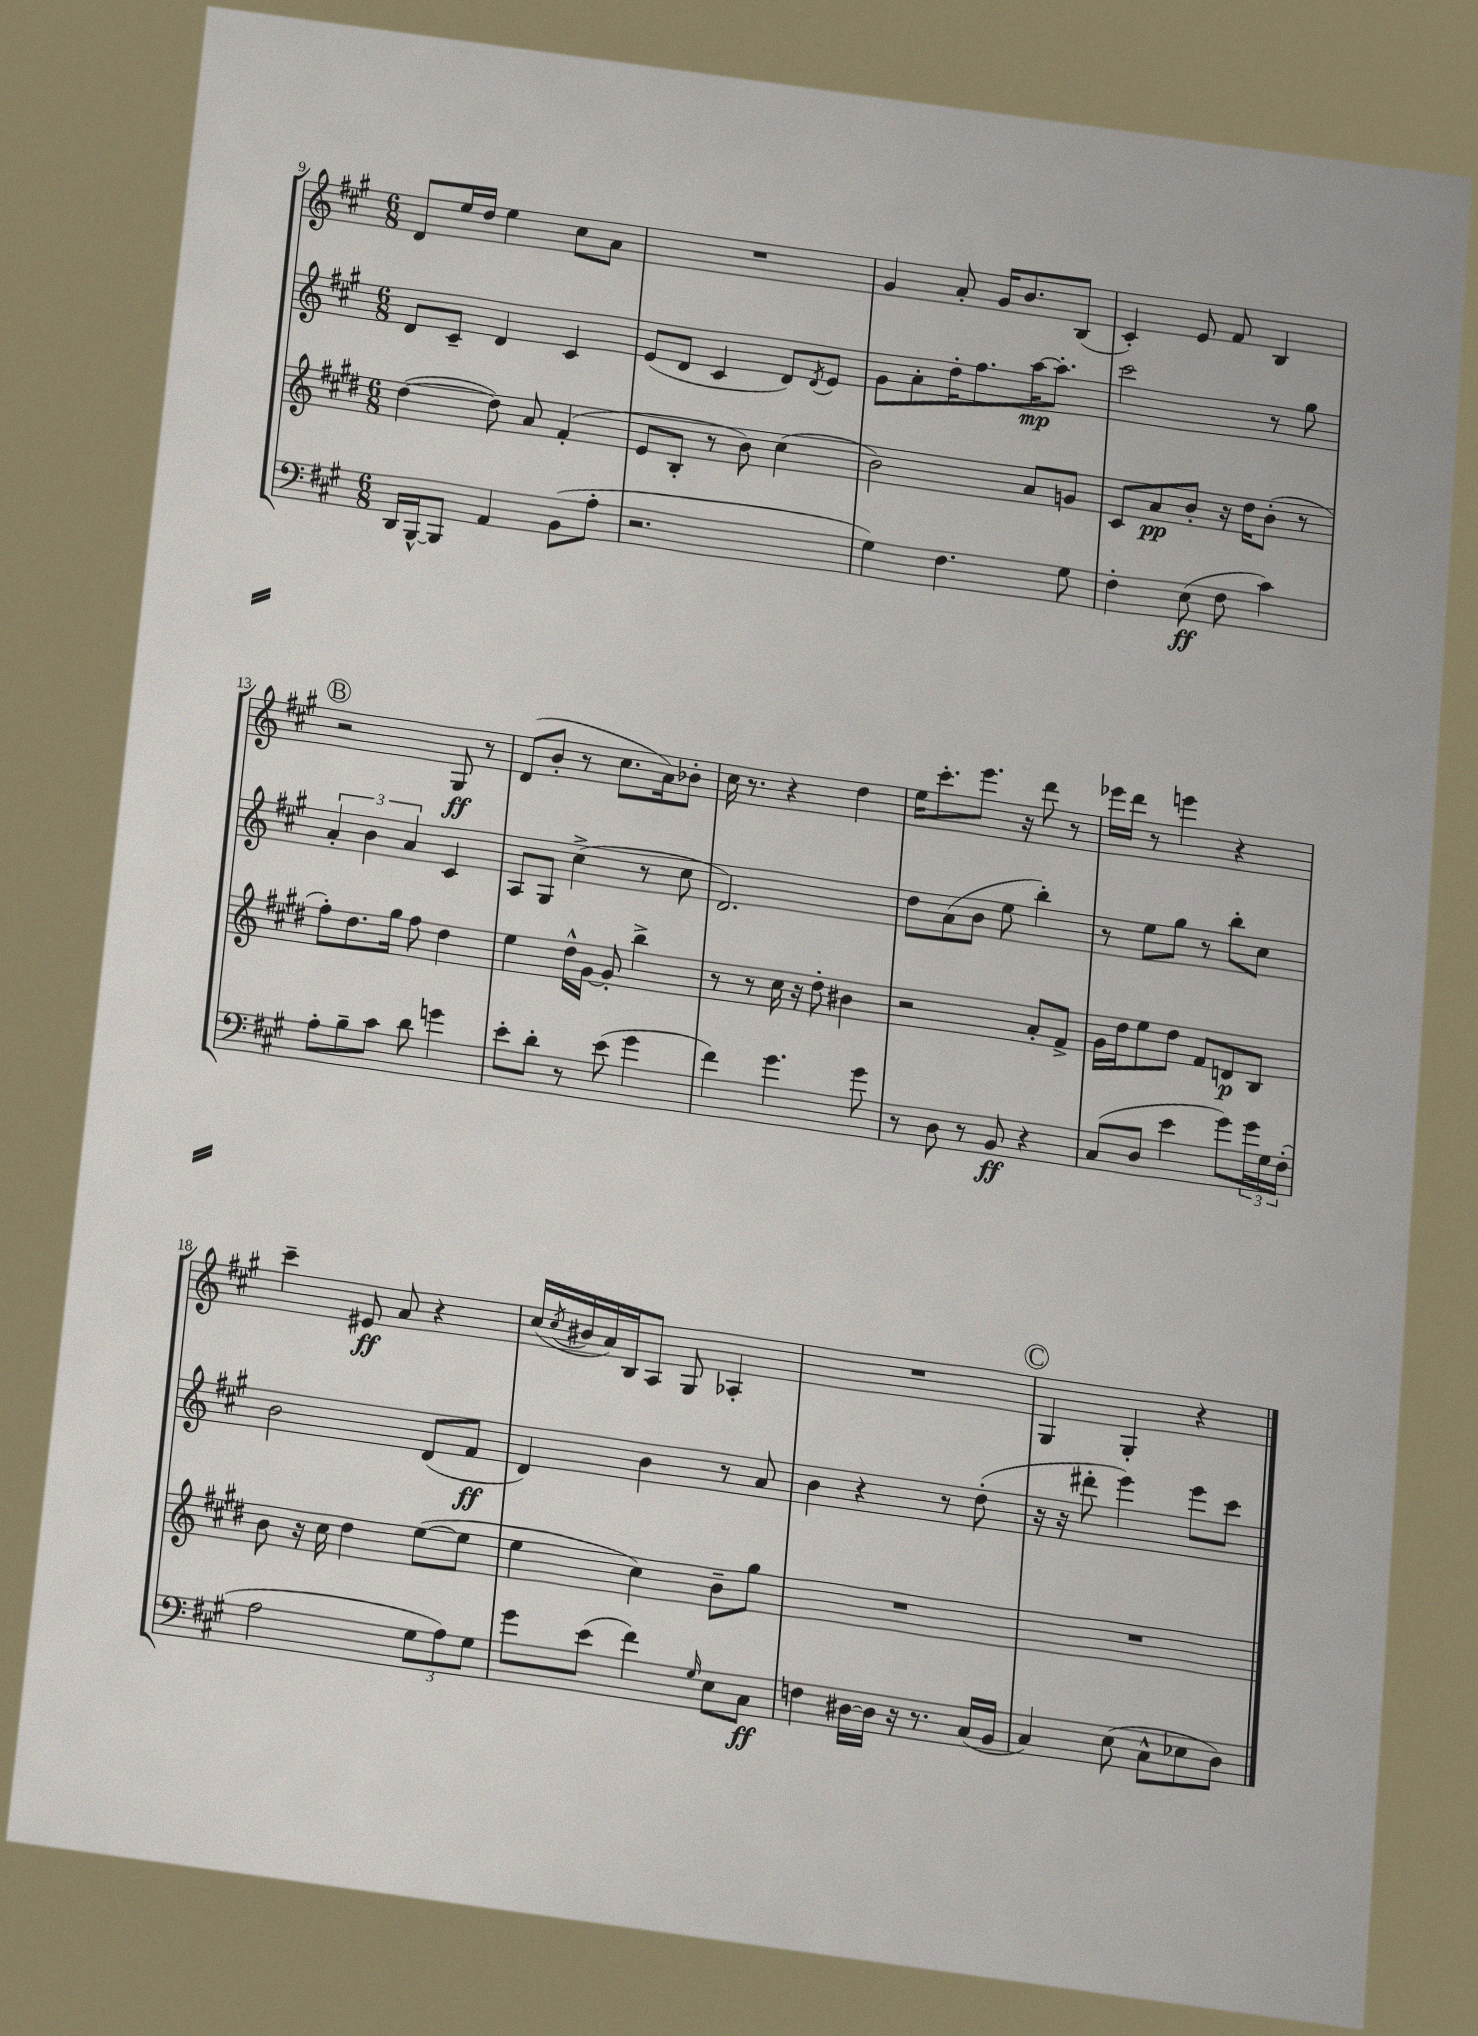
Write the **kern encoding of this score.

**kern	**kern	**kern	**kern
*staff4	*staff3	*staff2	*staff1
*clefF4	*clefG2	*clefG2	*clefG2
*k[f#c#g#]	*k[f#c#g#d#]	*k[f#c#g#]	*k[f#c#g#]
*M6/8	*M6/8	*M6/8	*M6/8
16DD	([4dd#	8d	8d
[16BBB^^	.	.	.
8BBB]	.	8c#~	16ee
.	.	.	16dd
4AA	8dd#])	4d	4ee
.	8a	.	.
(8BB	(4f#'	4c#	8cc#
8A'	.	.	8a
=	=	=	=
2.r	8e	(8e	2.r
.	8B'	8d	.
.	8r	4c#	.
.	8b)	.	.
.	(4cc#	8d)	.
.	.	8qd	.
.	.	8e	.
=	=	=	=
4G#)	2b)	8g#	4g#
.	.	8a'	.
4.F#	.	16dd'	8a'
.	.	8.ff#	.
.	.	.	16g#
.	.	.	8.b
.	8a	[16aa	.
.	.	8.aa']	.
8G#	8g	.	(8B
=	=	=	=
4F#'	8c#	2ccc#	4c#')
.	8a	.	.
(8E	8b'	.	8e
8F#	16r	.	8f#
.	16dd#	.	.
4c#)	(8b'	8r	4B
.	8r	8gg#	.
=	=	=	=
8A'	8ff#')	6a'	2r
8B~	8.dd#	.	.
.	.	6b	.
8c#	.	.	.
.	16gg#	.	.
.	.	6a	.
8d	8ff#	.	.
4g	4dd#	4c#	8G#
.	.	.	8r
=	=	=	=
8e'	4ee	8A	(8d
8d'	.	8G#	8b'
8r	16dd#^^	(4cc#^	8r
.	[16g#	.	.
(8e	8g#']	.	8.cc#
4g#	4bb^	8r	.
.	.	.	16a)
.	.	8cc#	8b-'
=	=	=	=
4f#)	8r	2.d)	16cc#
.	.	.	8.r
.	8r	.	.
4.g#	16cc#	.	4r
.	16r	.	.
.	8dd#'	.	.
.	4b#	.	4dd
8g#	.	.	.
=	=	=	=
8r	2r	8dd	16ee
.	.	.	8.ccc#'
8D	.	(8a	.
8r	.	8b	8.eee
8BB	.	8ee	.
.	.	.	16r
4r	8a'	4bb')	8ddd
.	8f#^	.	8r
=	=	=	=
(8C#	16g#	8r	16eee-
.	16dd#	.	16ddd
8D	8ee	8ee	8r
4e	8dd#	8gg#	4eee
.	8f#	8r	.
8g#)	8d	8bb'	4r
24g#	8B	8cc#	.
24G#	.	.	.
(24F#'	.	.	.
=	=	=	=
2A	8b	2b	4ccc#~
.	16r	.	.
.	16cc#	.	.
.	4dd#	.	8e#
.	.	.	8a
12G#	([8ee	(8d	4r
12A)	.	.	.
.	8ee]	8f#	.
12G#	.	.	.
=	=	=	=
8g#	4ee	4d)	(16cc#
.	.	.	8qcc#
.	.	.	16b#
(8e	.	.	16a)
.	.	.	16B
4f#)	4cc#)	4b	8A
.	.	.	8G#
16qqG#	.	.	.
8E	8b~	8r	4A-'
8C#	8gg#	8a	.
=	=	=	=
4F	2.r	4b	2.r
[16D#	.	4r	.
16D#]	.	.	.
16r	.	.	.
8.r	.	.	.
.	.	8r	.
(16C#	.	(8dd'	.
16BB	.	.	.
=	=	=	=
4C#)	2.r	16r	4G#
.	.	16r	.
.	.	8ddd#'	.
(8E	.	4eee)	4G#'
8C#^^	.	.	.
8E-	.	8eee	4r
8D)	.	8ccc#	.
==	==	==	==
*-	*-	*-	*-
